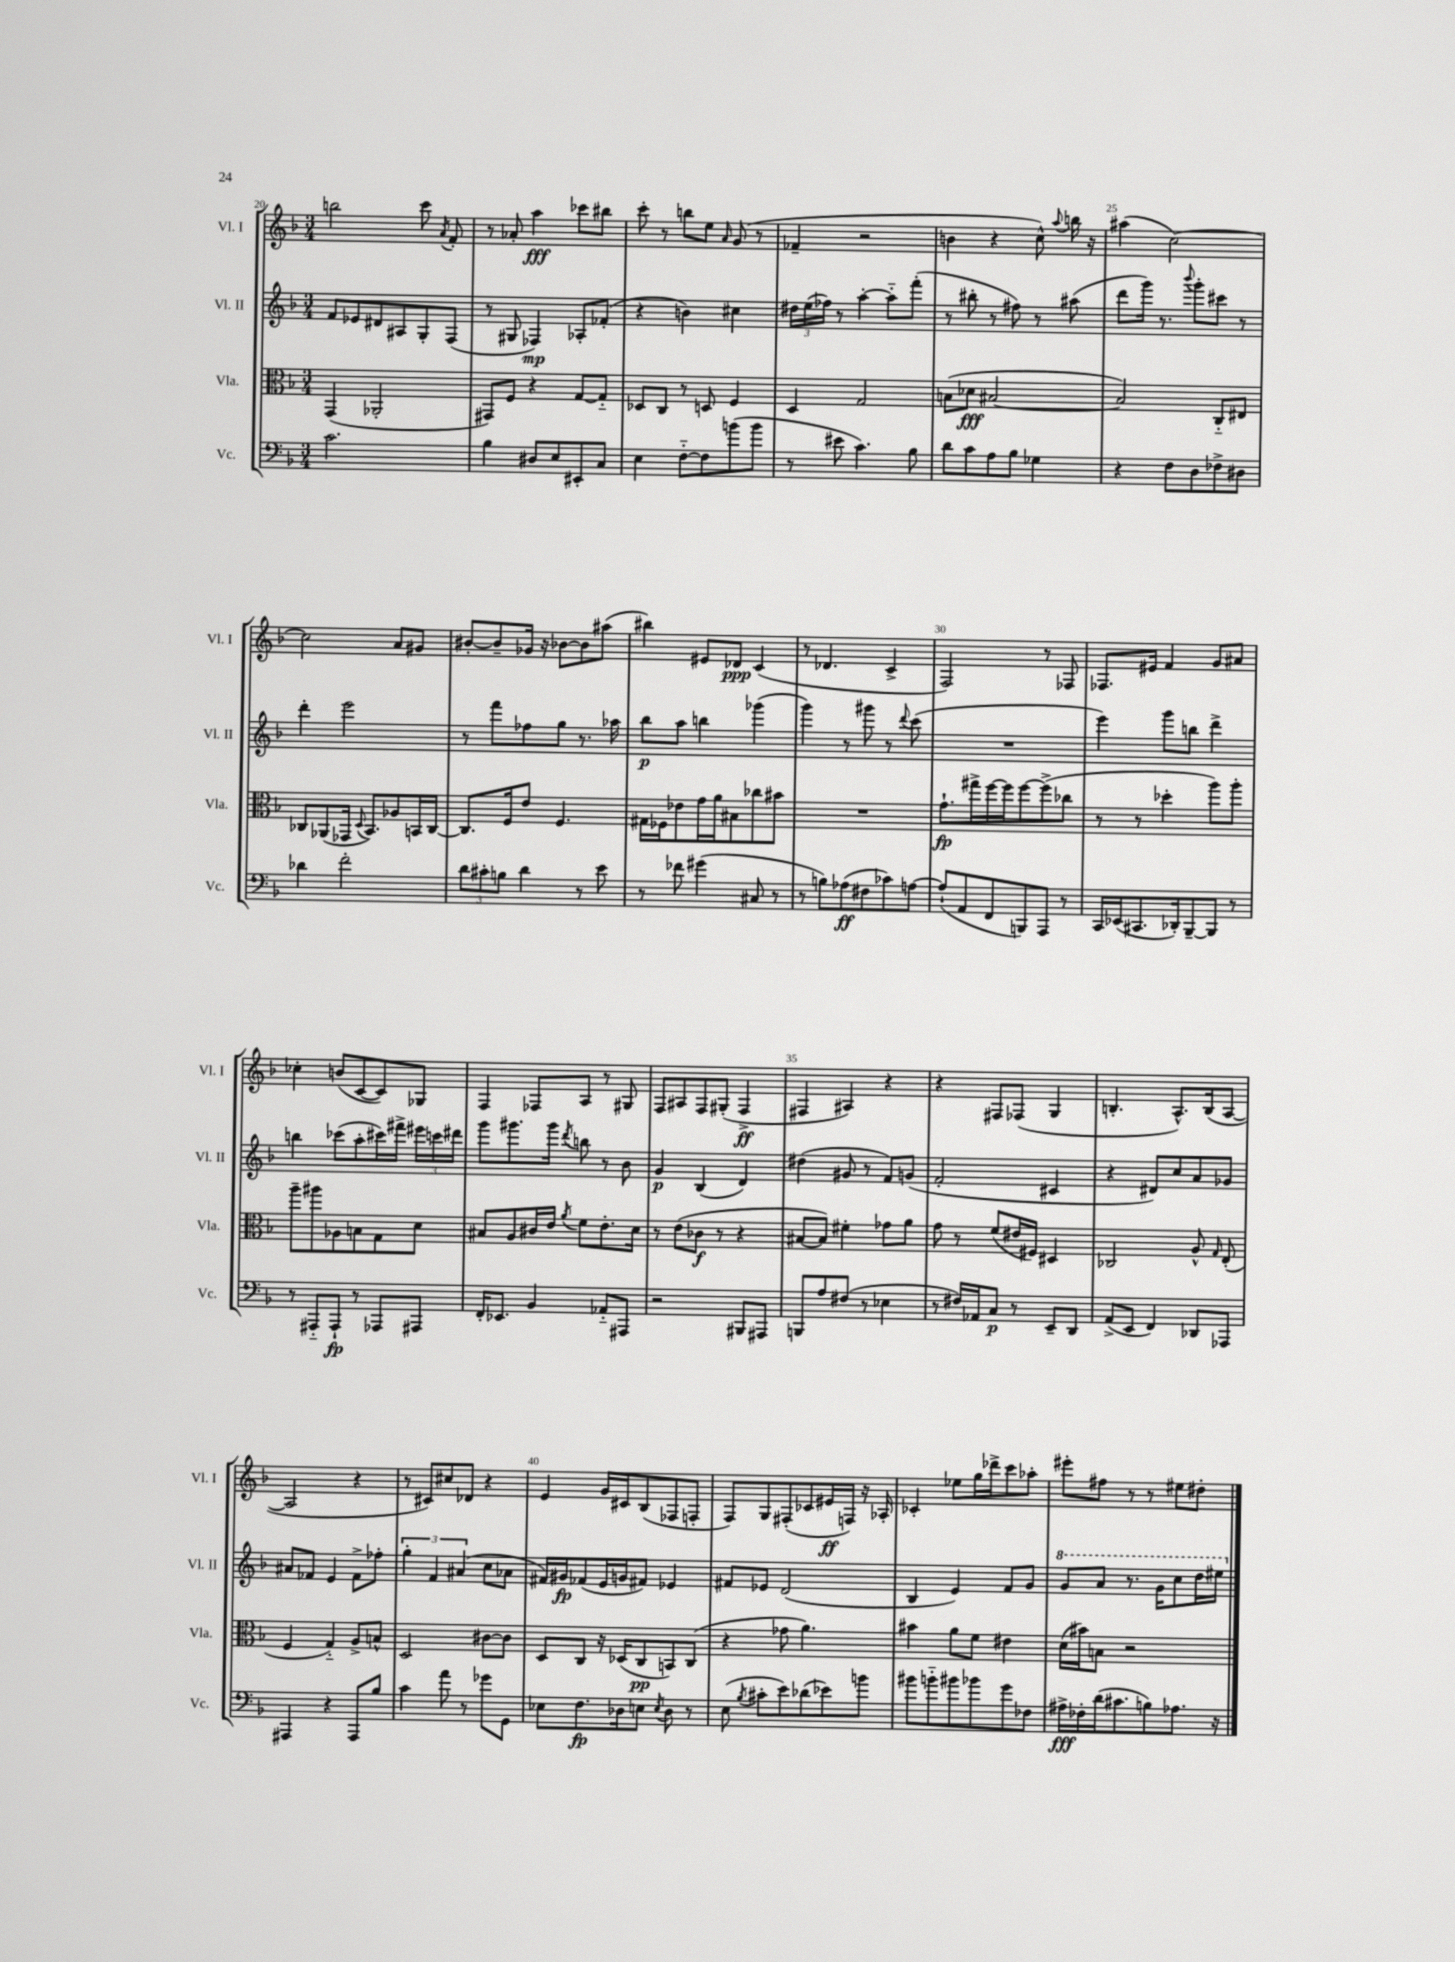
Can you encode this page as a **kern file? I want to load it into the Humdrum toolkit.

**kern	**kern	**kern	**kern
*staff4	*staff3	*staff2	*staff1
*clefF4	*clefC3	*clefG2	*clefG2
*k[b-]	*k[b-]	*k[b-]	*k[b-]
*M3/4	*M3/4	*M3/4	*M3/4
2.c	(4GG	8f	2bb
.	.	8e-	.
.	2AA-'	8d#	.
.	.	8A#	.
.	.	8G'	8ccc
.	.	.	8qa
.	.	(8F	8f'
=	=	=	=
4B-	8GG#)	8r	8r
.	8F	8G#	8a-'
8D#	4r	4F-)	4aa
8E	.	.	.
8EE#'	[8G	8A-'	8ccc-
8C	8G'~]	(8f-'	8bb#
=	=	=	=
4E	8D-	4r	8ccc'
.	8C	.	8r
[8F'~	8r	4b)	8bb
8F]	8D	.	8ee
.	.	.	16qqa
(8b	4F	4cc#	(8g
8b	.	.	8r
=	=	=	=
8r	4D	24dd#	4f-~
.	.	(24ee	.
.	.	24ff-)	.
8e#	.	8r	.
4.c)	2G	[4aa'	2r
.	.	8aa'~]	.
8B-	.	(8fff'	.
=	=	=	=
8d	(8B	8r	4b
8c	8d-	8bb#'	.
8A	[2B#	8r	4r
8B-	.	8ff#)	.
4G-	.	8r	8cc^^)
.	.	.	8qqaa
.	.	(8aa#	16bb
.	.	.	16r
=	=	=	=
4r	2B#])	8ddd	(4aa#
.	.	16ggg)	.
.	.	8.r	.
8F	.	.	[2cc)
.	.	8qqbbb-	.
8D	.	8ggg'	.
8F-^	8C'~	8ccc#	.
8D#	8E#	8r	.
=	=	=	=
4d-	8C-	4ddd'	2cc]
.	(8AA-	.	.
2f'	16GG-	2eee	.
.	8qqD	.	.
.	8.BB-)	.	.
.	8A-	.	8a
.	16BB	.	8g#
.	[16C-	.	.
=	=	=	=
12d	8.C-]	8r	[8b#'
12c#'	.	.	.
.	.	8fff	8b#~]
12B	.	.	.
.	16F	.	.
4d	8e	8ff-	16g-
.	.	.	16r
.	4.F	8gg	[8b-
8r	.	8.r	8b-]
8e	.	.	(8aa#
.	.	16aa-	.
=	=	=	=
8r	16G#	8bb-	4bb#)
.	16F-	.	.
8f-	8e-	8aa	.
(4g#	16g	4bb	8e#
.	16a	.	.
.	8B#	.	8d-
8C#	8cc-	(4ggg-	(4c
8r	8b#	.	.
=	=	=	=
8r	2.r	4ggg)	8r
8B)	.	.	4.d-
(8A-	.	8r	.
8F#	.	8ggg#	.
8c-)	.	8r	4c^
.	.	8qqddd	.
[8A	.	(8ccc	.
=	=	=	=
(8A`]	8.g`	2.r	2F)
8AA	.	.	.
.	16gg#^	.	.
8FF	[16ff	.	.
.	16ff]	.	.
8BBB)	[8ff	.	.
8AAA	(8ff^]	.	8r
8r	8cc-	.	8F-
=	=	=	=
16CC	8r	4eee)	8.F-
(16EE-	.	.	.
8.CC#	8r	.	.
.	.	.	16e#
.	4dd-'	8ggg	4f
16DD-')	.	.	.
[8BBB-~	.	8bb	.
8BBB-]	8aa)	4ddd^	8g
8r	8aa'	.	8a#
=	=	=	=
8r	8aa~	4bb	4cc-'
8AAA#'~	8aa#	.	.
8AAA#`	8A-	(8ccc-	(8b
8r	8B	8aa'	[8c
8AAA-	8G	16ccc#)	8c])
.	.	16fff#^	.
8AAA#	8d	24eee#	8G-
.	.	24ccc	.
.	.	24ddd#	.
=	=	=	=
16FF'	8B#	8ggg	4F
8.EE-	.	.	.
.	8A	8.ggg#	.
4BB-	16c#	.	8F-
.	16e	16ggg#	.
.	8qa	8qddd	.
.	8f	8bb	8A
8AA-'~	8.e'	8r	8r
8AAA#	.	8b-	8G#
.	16d	.	.
=	=	=	=
2r	8r	4g	8F
.	(8e	.	8A#
.	8c-	(4B-	8F
.	8r	.	(8G#'
8BBB#	4r	4d)	4F^
8AAA#	.	.	.
=	=	=	=
8BBB	[8B#	(4dd#	4F#
8A	8B#])	.	.
(8F#	4f#'	8g#	4A#)
8r	.	8r	.
4E-	8g-	8f)	4r
.	8a	(8g	.
=	=	=	=
8r	8g	2f'	4r
16F#)	8r	.	.
16AA-	.	.	.
8C	(8f	.	8F#
8r	16e#	.	(8F-
.	16F#)	.	.
8EE~	4D#	4c#	4G
8DD	.	.	.
=	=	=	=
(8AA^	2C-	4r	4.B'
8EE	.	.	.
4FF)	.	8d#)	.
.	.	8cc	8.A^^)
8DD-	8A^^	8a	.
.	.	.	(16B
.	16qqG	.	.
8AAA-	(8E'	8g-	[8A
=	=	=	=
4AAA#	4F	8a#	2A]
.	.	8f-	.
4r	4G'~)	4e	.
8AAA#	8A^	8f-^	4r
8B-	8B^^	8ff-'	.
=	=	=	=
4c	2D	6gg'	8r
.	.	.	8c#)
.	.	6f	.
8a	.	.	8cc#
.	.	(6a#	.
8r	.	.	8d-
8g-	[8c#	8cc	4r
8GG	8c#]	8a-	.
=	=	=	=
8E-	8D	16f#)	4e
.	.	16g#	.
8.F	8C	(8f-	.
.	16r	16e	16g
16D-	(16D-	16g	16c#
8E	8C	8f#)	(8B-
8qE	.	.	.
8D-	8BB)	4e-	8F-
8r	(8C	.	8F'
=	=	=	=
(8E	4r	8f#	8F)
8qB-	.	.	.
8c#'	.	8e-	8G
8e)	8g-	(2d	(8F#'
(8d-	4.a)	.	8c-
8e-)	.	.	16e#
.	.	.	16F)
8b	.	.	16r
.	.	.	16A-'
=	=	=	=
8b#	4b#	4B-	4c-'
8b'~	.	.	.
8b#	8a	4e)	8ee-
8b-	8f	.	16gg
.	.	.	16ddd-^
8g	4e#	8f	8ccc
8F-	.	8g	8aa-'
=	=	=	=
16A#^	(16d	8gg	8eee#'
16F-'	16b#)	.	.
(16d	8B	8aa	8ff#
8.c#	.	.	.
.	2r	8.r	8r
8B)	.	.	8r
.	.	16gg	.
8.A-	.	8ccc	8ee#
.	.	16ddd	8dd#'
16r	.	16eee#	.
==	==	==	==
*-	*-	*-	*-
